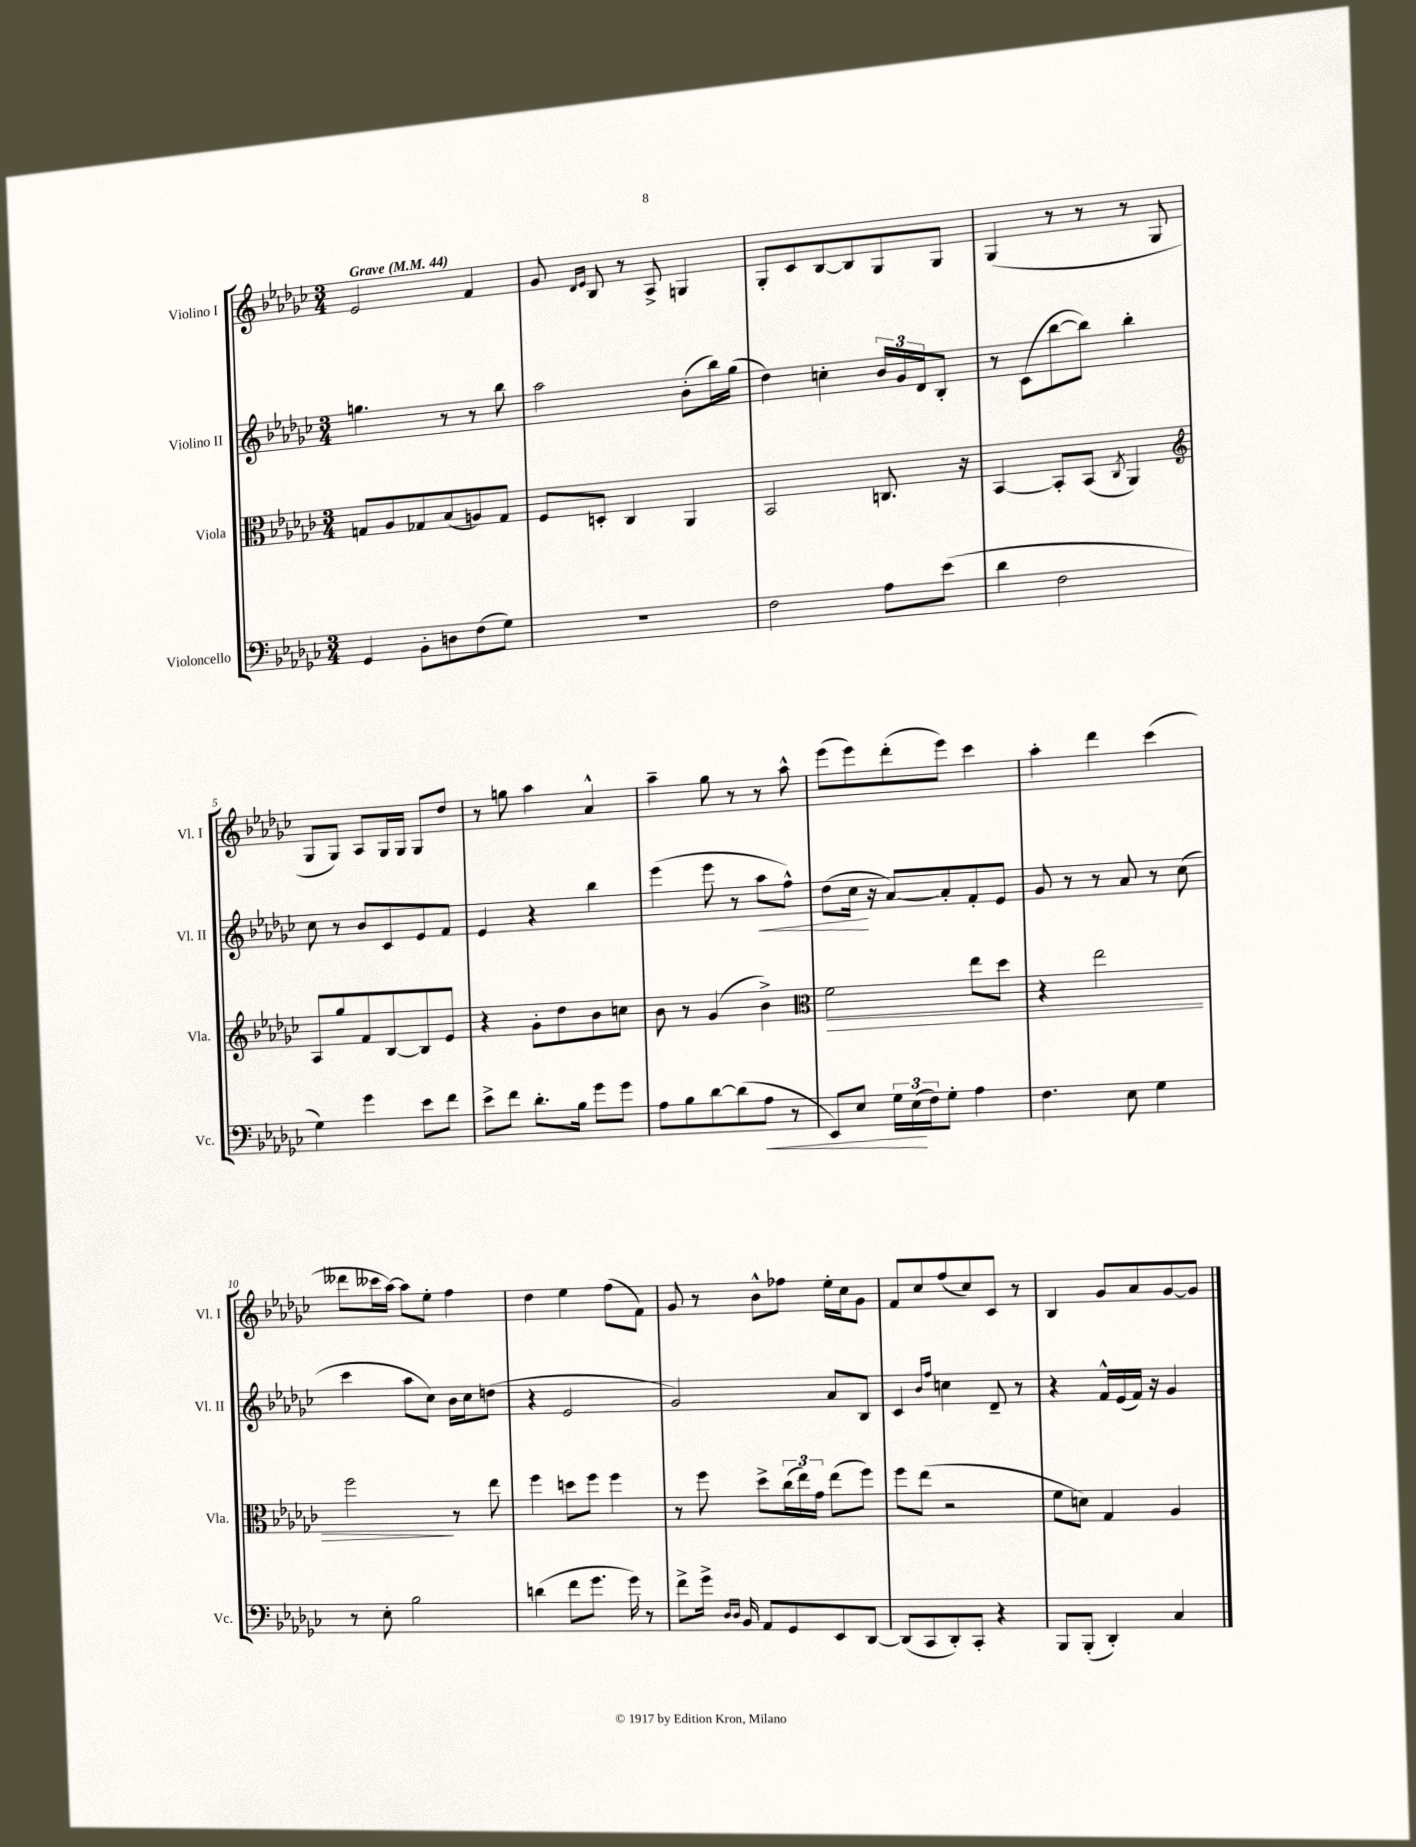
<<
\new StaffGroup <<
\new Staff = "s0" \with { instrumentName = "Violino I" shortInstrumentName = "Vl. I" } {
    \clef treble \key ges \major \numericTimeSignature \time 3/4 \tempo "Grave" 4 = 44
    ees'2 f'4 |
    ges'8 \grace { des'16 ees'16 } bes8 r8 aes8-> g4 |
    ges8-. ces'8 bes8~ bes8 ges8 ges8 |
    ges4( r8 r8 r8 ges8 |
    ges8 ges8) aes8 ges16 ges16 ges8 des''8 |
    r8 g''8 aes''4 aes'4-^ |
    aes''4-- ges''8 r8 r8 aes''8-^ |
    ees'''8( ees'''8) des'''8-.( ees'''8) ces'''4 |
    aes''4-. des'''4 ces'''4( |
    deses'''8 ceses'''16 aes''16~) aes''8 ees''8-. f''4 |
    des''4 ees''4 f''8( f'8) |
    ges'8 r8 bes'8-^ fes''8 ees''16-. ces''16 ges'8 |
    f'8 ces''8 f''8( ces''8) ces'8 r8 |
    bes4 ges'8 aes'8 ges'8~ ges'8 \bar "|." |
}
\new Staff = "s1" \with { instrumentName = "Violino II" shortInstrumentName = "Vl. II" } {
    \clef treble \key ges \major \numericTimeSignature \time 3/4
    g''4. r8 r8 bes''8 |
    aes''2 bes'8-.( bes''16) ges''16( |
    des''4) c''4-. \tuplet 3/2 { bes'16 ges'16 des'16 } bes8-. |
    r8 ces'8( bes''8~ bes''8) bes''4-. |
    ces''8 r8 bes'8 ces'8 ees'8 f'8 |
    ees'4 r4 bes''4 |
    ees'''4( ees'''8 r8 aes''8\< f''8-^) |
    des''8( ces''16\! r16 aes'8~) aes'8-. f'8-. ees'8 |
    ges'8 r8 r8 aes'8 r8 ces''8( |
    ces'''4 aes''8 ces''8) bes'16 ces''16 d''8( |
    r4 ees'2 |
    ges'2) aes'8 bes8 |
    ces'4 \grace { bes'16 f''16 } c''4 des'8-- r8 |
    r4 f'16-^ ees'16( f'16) r16 ges'4 \bar "|." |
}
\new Staff = "s2" \with { instrumentName = "Viola" shortInstrumentName = "Vla." } {
    \clef alto \key ges \major \numericTimeSignature \time 3/4
    g8 aes8 ges8 bes8( a8) ges8 |
    f8 d8-. ces4 aes,4 |
    bes,2 c8. r16 |
    bes,4~ bes,8-. bes,8( \acciaccatura { ces8 } aes,4) |
    \clef treble aes8 ges''8 f'8 bes8~ bes8 ees'8 |
    r4 ges'8-. des''8 bes'8 c''8 |
    bes'8 r8 ges'4( bes'4->) |
    \clef alto f'2\> ees''8 des''8 |
    r4 ees''2 |
    f''2\! r8 ees''8 |
    f''4 d''8 f''8 f''4 |
    r8 f''8 des''8-> \tuplet 3/2 { ces''16( ees''16) ges'16 } ees''8( f''8) |
    f''8 ees''8( r2 |
    f'8 d'8) ges4 aes4 \bar "|." |
}
\new Staff = "s3" \with { instrumentName = "Violoncello" shortInstrumentName = "Vc." } {
    \clef bass \key ges \major \numericTimeSignature \time 3/4
    ges,4 bes,8-. d8 f8( ges8) |
    R2. |
    f2 aes8 ees'8( |
    des'4 f2 |
    ges4) ges'4 ees'8 f'8 |
    ees'8-> f'8 des'8.-. bes16 ges'8 ges'8 |
    aes8 bes8 des'8~ des'8( aes8\< r8 |
    ees,8) ees8 \tuplet 3/2 { ges16 ees16\!( f16) } ges8-. aes4 |
    f4. ees8 ges4 |
    r8 ees8-. bes2 |
    d'4( f'8 ges'8. ges'16) r8 |
    f'8-> ges'16-> \grace { des16 des16 } bes,16 aes,8 ges,8 ees,8 des,8~ |
    des,8( ces,8 des,8-.) ces,8-. r4 |
    bes,,8 bes,,8-.( des,4-.) ces4 \bar "|." |
}
>>
>>
